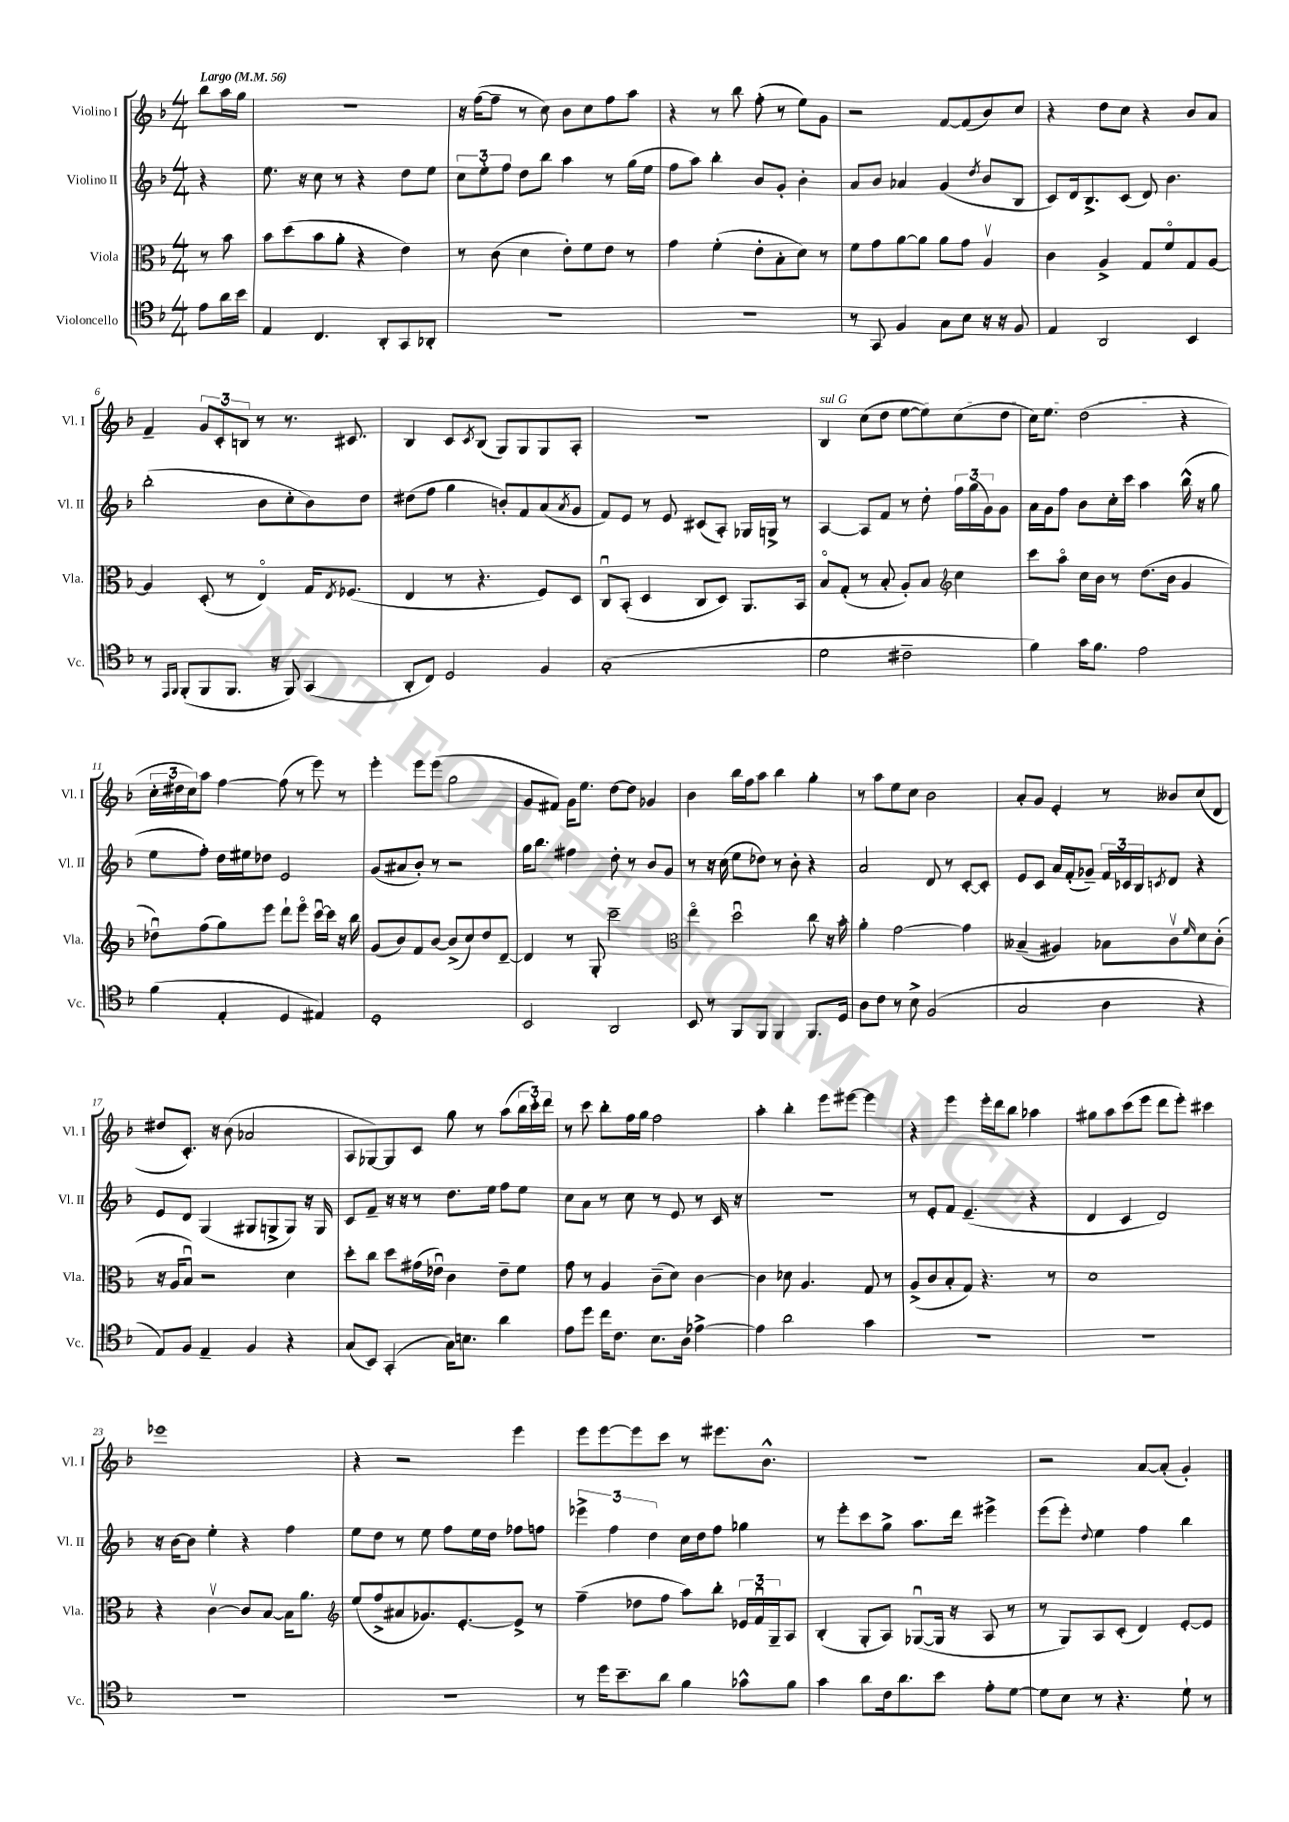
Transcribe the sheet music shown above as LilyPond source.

<<
\new StaffGroup <<
\new Staff = "s0" \with { instrumentName = "Violino I" shortInstrumentName = "Vl. I" } {
    \clef treble \key f \major \numericTimeSignature \time 4/4 \partial 4 \tempo "Largo" 4 = 56
    bes''8 a''16 g''16 |
    R1 |
    r16 f''16~( f''8-- r8 c''8) bes'8 c''8 f''8 a''8 |
    r4 r8 bes''8 f''8-.( r8 e''8) g'8 |
    r2 f'8~ f'8( bes'8) c''8 |
    r4 d''8 c''8 r4 bes'8 a'8 |
    f'4-- \tuplet 3/2 { g'8 c'8-. b8 } r8 r8. cis'8. |
    bes4 c'8 \acciaccatura { c'8 } bes8( g8) g8 g8 a8-. |
    R1 |
    \once \override TextSpanner.bound-details.left.text = \markup { \italic "sul G" } bes4\startTextSpan c''8( d''8 e''8~ e''8) c''8( d''8 |
    c''16) e''8. d''2\stopTextSpan( r4 |
    \tuplet 3/2 { c''16-. dis''16 c''16) } a''8 f''4~ f''8( r8 e'''8) r8 |
    e'''4-. e'''8 e'''8( g''2 |
    g'8 fis'8) g'16 e''8. d''8~ d''8 ges'4 |
    bes'4 bes''16 f''16 a''8 bes''4 g''4-. |
    r8 a''8 e''8 c''8 bes'2 |
    a'8-. g'8 e'4-. r8 beses'8 c''8( d'8 |
    dis''8 c'8.-.) r16 bes'8( aes'2 |
    a8 ges8~) ges8 c'8 g''8 r8 a''8( \tuplet 3/2 { bes''16 c'''16-.) d'''16 } |
    r8 c'''8 bes''8-. f''16 g''16 f''2 |
    a''4-. bes''4-. e'''8 eis'''8~ eis'''4 |
    r4 e'''4 e'''16-. d'''16 bes''8 aes''4 |
    gis''8 a''8 c'''8( e'''8 d'''8 e'''8-.) cis'''4 |
    ees'''1 |
    r4 r2 e'''4 |
    e'''8 e'''8~ e'''8 c'''8 r8 eis'''8. bes'8.-^ |
    R1 |
    r2 a'8~ a'8-.( g'4-.) \bar "|." |
}
\new Staff = "s1" \with { instrumentName = "Violino II" shortInstrumentName = "Vl. II" } {
    \clef treble \key f \major \numericTimeSignature \time 4/4 \partial 4
    r4 |
    e''8. r16 c''8 r8 r4 d''8 e''8 |
    \tuplet 3/2 { c''8 e''8-. f''8 } d''8 bes''8 a''4 r8 g''16( e''16 |
    f''8 a''8) bes''4-. bes'8 g'8-. bes'4-. |
    a'8 bes'8 aes'4 g'4( \acciaccatura { d''8 } bes'8 bes8 |
    c'8) d'16 bes8.-> c'8( d'8) bes'4. |
    bes''2-.( bes'8 c''8-. bes'8) d''8 |
    dis''8( f''8 g''4 b'8-.) f'8 a'8( \acciaccatura { a'8 } g'8 |
    f'8) e'8 r8 e'8 cis'8( a8-.) ges16 g16-> r8 |
    a4~ a8 f'8 r8 d''8-. \tuplet 3/2 { f''16 g''16( g'16) } g'8 |
    a'16 g'16 f''8 bes'8 c''16-. c'''16 a''4 bes''16-^( r16 g''8 |
    e''8 f''8-.) d''16 eis''16 des''8 e'2 |
    g'8( ais'8 bes'8-.) r8 r2 |
    g''16 bes''8. fis''4 d''8-. r8 bes'8 g'8 |
    r8 r16 c''16( e''8 des''8) r8 bes'8-. r4 |
    a'2 d'8 r8 c'8~-. c'8-. |
    e'8 c'8 a'16 f'16-.( ges'8--) \tuplet 3/2 { f'16 ces'16 bes16 } \acciaccatura { c'8 } d'8 r4 |
    e'8 d'8 g4( gis8 g8-> g8) r16 g16 |
    c'8 f'8-- r16 r16 r8 d''8. e''16 f''8 e''8 |
    c''8 a'8 r8 c''8 r8 e'8 r8 c'16 r16 |
    R1 |
    r8 e'8-. f'8 e'4.--( r4 |
    d'4 c'4 d'2) |
    r16 bes'16~ bes'8 e''4-. r4 f''4 |
    e''8 d''8 r8 e''8 f''8 e''16 d''16 fes''8 f''8 |
    \tuplet 3/2 { ees'''4-> f''4 d''4 } c''16 d''16 f''8 ges''4 |
    r8 e'''8-. c'''8 g''8-> a''8. d'''16 eis'''4-> |
    e'''8( e'''8-.) \appoggiatura { d''8 } e''4 f''4 bes''4 \bar "|." |
}
\new Staff = "s2" \with { instrumentName = "Viola" shortInstrumentName = "Vla." } {
    \clef alto \key f \major \numericTimeSignature \time 4/4 \partial 4
    r8 bes'8 |
    bes'8 d''8( bes'8 a'8-. r4 e'4) |
    r8 c'8( d'4 e'8-.) f'8 e'8 r8 |
    g'4 f'4-.( e'8-. bes8-. d'8) r8 |
    f'8 g'8 a'8~ a'8 a'8 g'8 a4\upbow |
    c'4 a4-> g8 f'8\flageolet g8 a8~ |
    a4 d8-.( r8 e4\flageolet) g16 \acciaccatura { e8 } fes8.( |
    e4 r8 r4. f8) d8 |
    c8\downbow bes,8-.( d4 c8 d8) a,8. bes,16 |
    bes8\flageolet g8-.( r8 bes8-. a8-.) bes8 \clef treble c''4 |
    c'''8 a''8\flageolet c''16 bes'16 r8 d''8.( bes'16 g'4 |
    des''8\downbow) f''8( g''8) e'''8 d'''8-! e'''8\flageolet c'''16~\downbow c'''16 r16 bes''16 |
    g'8( bes'8) f'8 bes'8~ bes'8->( c''8) d''8 d'8~-- |
    d'4 r8 g8-. c'''2-- |
    \clef alto e''4\flageolet d''2\downbow c''8 r16 bes'16-. |
    a'4-. g'2~ g'4 |
    beses4--( ais4) bes8 c'8\upbow \grace { f'16 } d'8 c'8-.( |
    r16 a16 bes8\downbow) r2 d'4 |
    d''8-. c''8 d''8 gis'16( ees'16\downbow) c'4 ees'8-- f'8 |
    g'8 r8 a4 c'8--( d'8) c'4~ |
    c'4 des'8 a4. g8 r8 |
    a8->( c'8 bes8-. g8) r4. r8 |
    d'1 |
    r4 c'4~\upbow c'8 bes8~ bes16 a'8. |
    \clef treble e''8( f''8-> ais'8 ges'8.) e'8.~-. e'8-> r8 |
    f''4--( des''8 f''8 a''8) bes''8-. \tuplet 3/2 { ees'16 f'16\downbow g16-- } a8 |
    bes4-.( g8-. a8) ges8~\downbow( ges16 r16 a8 r8 |
    r8 g8) a8 c'8-.( d'4) e'8~-. e'8 \bar "|." |
}
\new Staff = "s3" \with { instrumentName = "Violoncello" shortInstrumentName = "Vc." } {
    \clef tenor \key f \major \numericTimeSignature \time 4/4 \partial 4
    e'8 a'16 bes'16 |
    e4 c4. a,8-. g,8 aes,8-. |
    R1 |
    R1 |
    r8 g,8 f4 g8 bes8 r16 r16 f8 |
    e4 a,2 bes,4 |
    r8 \grace { e,16 f,16 } f,8-.( f,8 f,8. r16 f,8) g,4( |
    a,8-. c8) d2 f4 |
    g1-.( |
    d'2 cis'2-- |
    f'4) g'16 f'8. e'2 |
    f'4( e4-. d4 eis4) |
    d1-. |
    bes,2 a,2 |
    bes,8 r8 f,8 f,8 f,4 f,8. d16 |
    a8 c'8 r8 bes8-> f2( |
    g2 a4 r4 |
    e8) f8 e4-- f4 r4 |
    g8( bes,8) g,4-.( g16) b8. a'4 |
    e'8 d''8 c''16 c'8. bes8. a16 ees'4~-> |
    ees'4 a'2 g'4 |
    R1 |
    R1 |
    R1 |
    R1 |
    r8 d''16 bes'8.-- a'8 f'4 ges'8-^ f'8 |
    g'4 a'8 c'16 a'8. bes'8 e'8-. d'8~ |
    d'8 bes8 r8 r4. d'8-! r8 \bar "|." |
}
>>
>>
